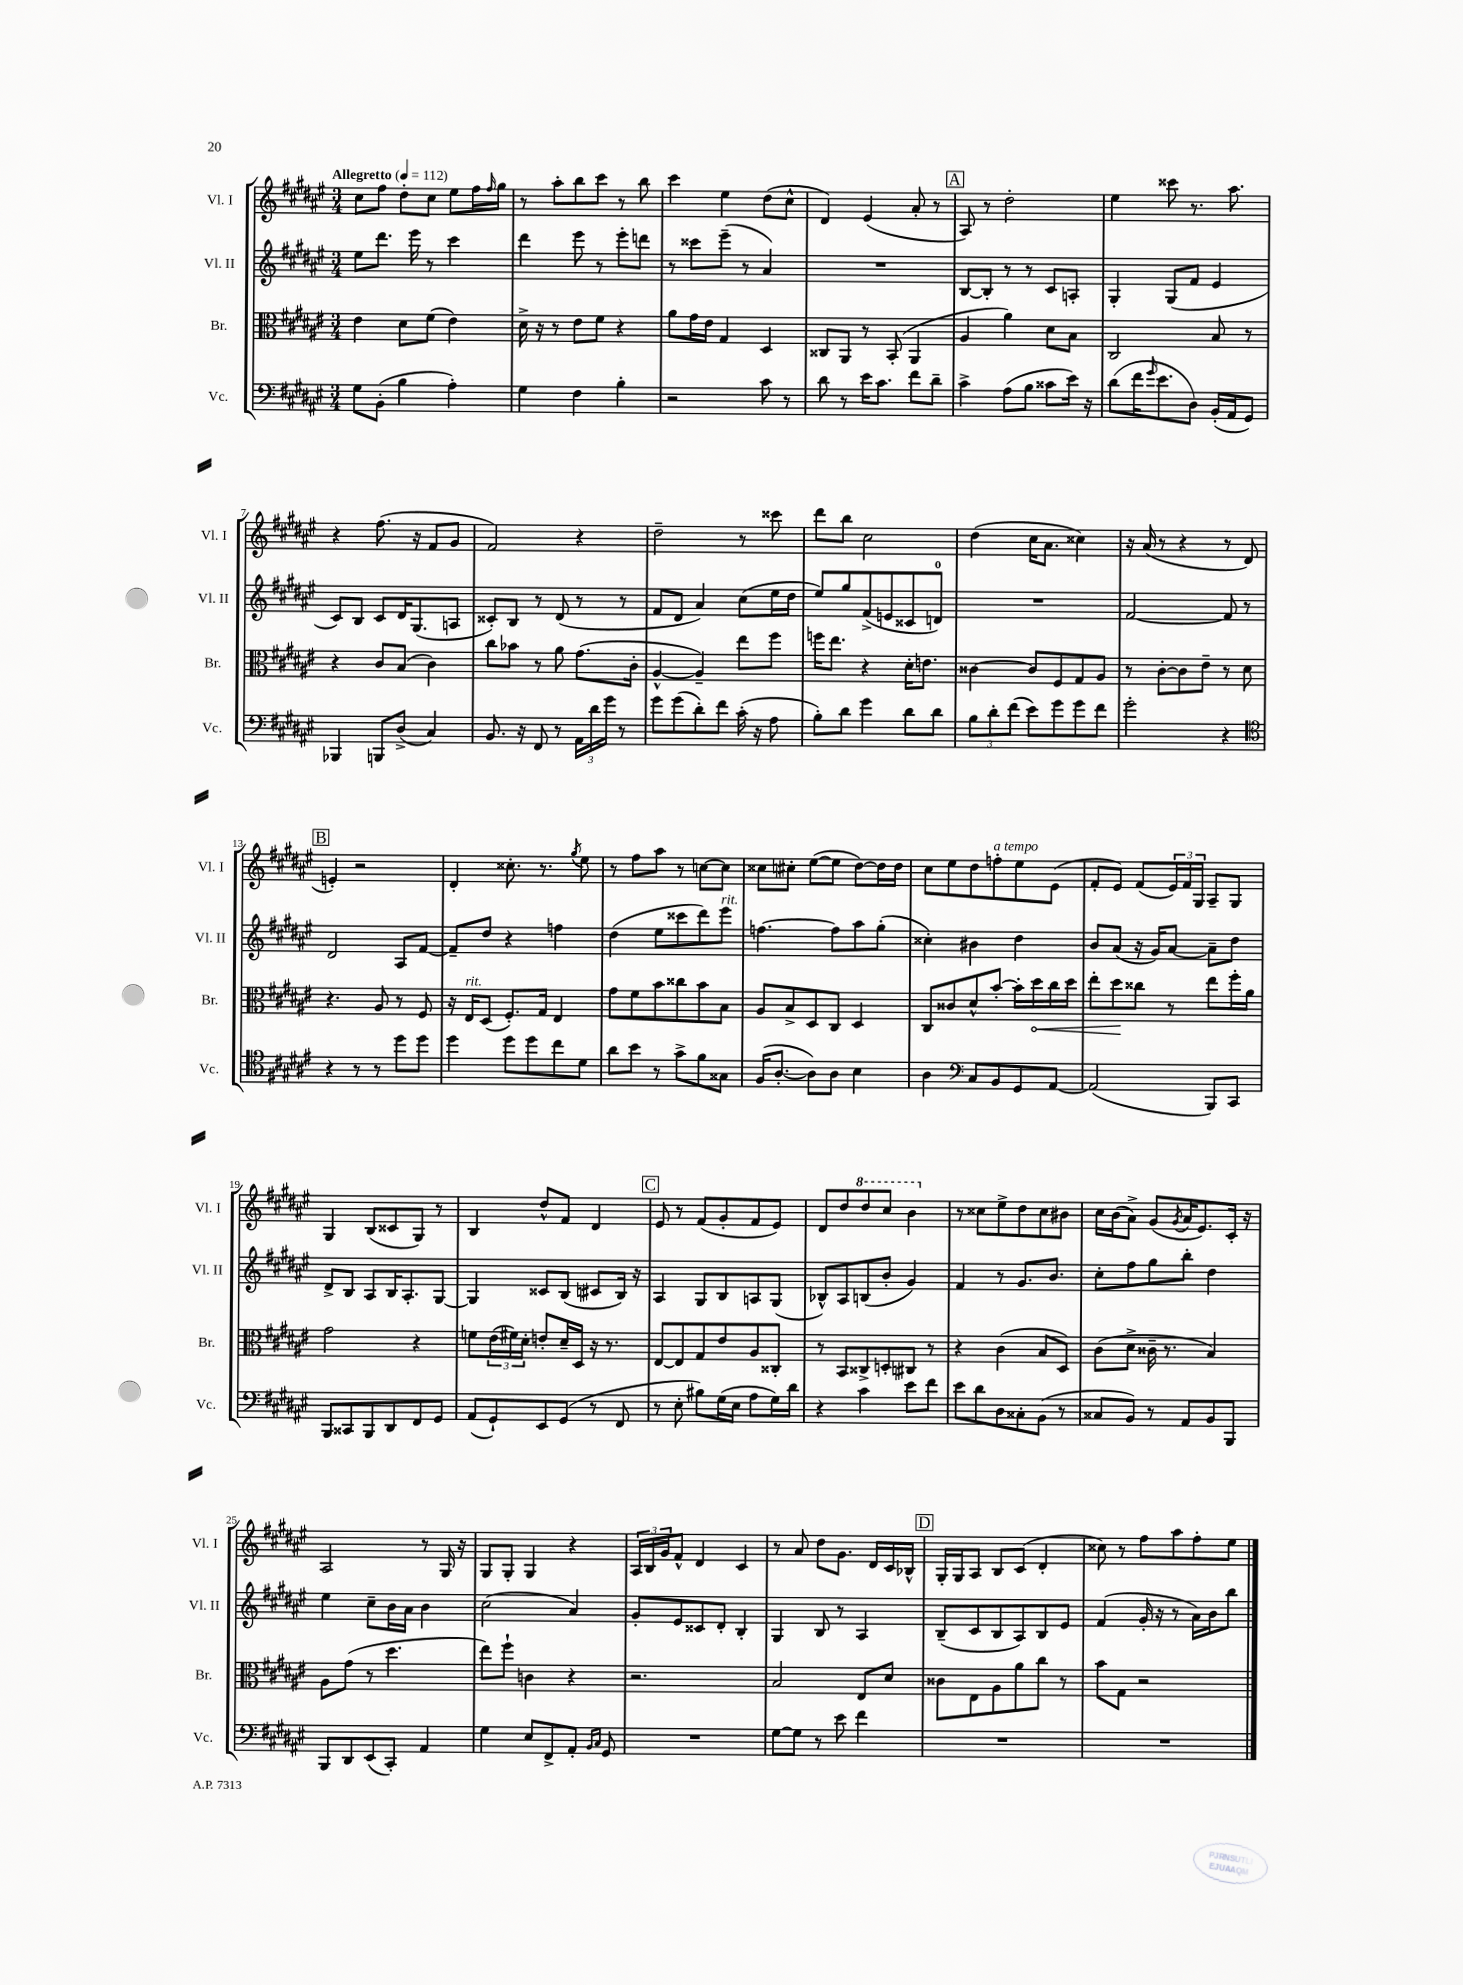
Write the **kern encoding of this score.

**kern	**kern	**kern	**kern
*staff4	*staff3	*staff2	*staff1
*clefF4	*clefC3	*clefG2	*clefG2
*k[f#c#g#d#a#e#]	*k[f#c#g#d#a#e#]	*k[f#c#g#d#a#e#]	*k[f#c#g#d#a#e#]
*M3/4	*M3/4	*M3/4	*M3/4
*MM112	*MM112	*MM112	*MM112
8G#	4e#	8ee#	8cc#
(8BB'	.	8.ddd#	8ff#
4B	8d#	.	8dd#'
.	.	16eee#	.
.	(8f#	8r	8cc#
4A#')	4e#)	4ccc#	8ee#
.	.	.	16ff#
.	.	.	16qqff#
.	.	.	16gg#
=	=	=	=
4G#	16d#^	4ddd#	8r
.	16r	.	.
.	8r	.	8aa#'
4F#	8e#	8eee#	8bb
.	8f#	8r	8ccc#
4B'	4r	8eee#'	8r
.	.	8ddd	8bb
=	=	=	=
2r	8a#	8r	4ccc#
.	16g#	8ccc##	.
.	16e#	.	.
.	4G#	(8eee#~	4ee#
.	.	8r	.
8c#	4D#	4a#)	(8dd#
8r	.	.	8cc#^^
=	=	=	=
8d#	8C##	2.r	4d#)
8r	8AA#	.	.
16e#	8r	.	(4e#
8.c#	.	.	.
.	(8BB'	.	.
8f#	4AA#	.	8a#'
8d#~	.	.	8r
=	=	=	=
4c#^	4A#	[8B	8A#)
.	.	8B']	8r
(8A#	4a#)	8r	2dd#'
8B	.	8r	.
8c##	8d#	8c#	.
16e#)	8B	8A'	.
16r	.	.	.
=	=	=	=
(8d#	2C#	4G#'	4ee#
16f#	.	.	.
16qqg#	.	.	.
8.e#	.	.	.
.	.	(8G#	8ccc##
8D#)	.	8f#	8.r
(16BB'	8B	4e#	.
16AA#	.	.	8.aa#
8GG#)	8r	.	.
=	=	=	=
4BBB-	4r	8c#)	4r
.	.	8B	.
8BBB	8c#	8c#	(8.ff#
(8D#^	(8B	16d#	.
.	.	(8.G#	16r
4C#)	4c#)	.	8f#
.	.	8A	8g#
=	=	=	=
8.BB	8cc#	8c##')	2f#)
.	8b-	8B	.
16r	.	.	.
8FF#	8r	8r	.
8r	8a#	(8d#	.
24AA#	(8.g#	8r	4r
24d#	.	.	.
24g#	.	.	.
8r	.	8r	.
.	16c#'	.	.
=	=	=	=
8g#	[4A#^^	8f#	2dd#~
(8g#	.	8d#	.
8d#')	4A#~])	4a#)	.
8f#	.	.	.
(16c#'	8ee#	(8cc#	8r
16r	.	.	.
8A#	8ff#	16ee#	8ccc##
.	.	16dd#	.
=	=	=	=
8B')	16ff	8ee#)	8ddd#
.	8.ee#	.	.
8d#	.	8gg#	8bb
4g#	4r	(8f#^	2cc#
.	.	8e	.
8d#	16d#'	8c##	.
.	8.e	.	.
8d#	.	8d)	.
=	=	=	=
12B	[4c##	2.r	(4dd#
12d#'	.	.	.
(12f#	.	.	.
8e#)	8c##]	.	16cc#
.	.	.	8.a#
8g#	8F#	.	.
8g#	8G#	.	4cc##)
8f#	8A#	.	.
=	=	=	=
2g#'	8r	[2f#	16r
.	.	.	(16a#
.	[8c#'	.	8r
.	8c#]	.	4r
.	8e#~	.	.
4r	8r	8f#]	8r
.	8d#	8r	8d#
=	=	=	=
*clefC4	*	*	*
4r	4.r	2d#	4e')
8r	.	.	2r
8r	8A#	.	.
8dd#	8r	8A#	.
8dd#	8F#	[8f#	.
=	=	=	=
4dd#	16r	8f#~]	4d#'
.	16E#	.	.
.	(8D#	8dd#	.
8dd#	8.F#')	4r	8.cc##'
8dd#	.	.	.
.	16G#	.	8.r
8cc#	4E#	4ff	.
.	.	.	8qgg#
8d#	.	.	8ee#
=	=	=	=
8a#	8g#	(4dd#	8r
8b	8f#	.	8ff#
8r	8b	8ee#	8aa#
8g#^	8cc##	8ccc##	8r
8f#	8b	8ddd#)	[8cc
8G##	8B	8eee#	8cc]
=	=	=	=
(16F#	8A#	[4.ff	8cc##
[8.A#'	.	.	.
.	8B^	.	8cc#'
8A#])	8D#	.	([8ee#
8A#	8C#	8ff]	8ee#]
4B	4D#	8aa#	[8dd#)
.	.	(8gg#'	16dd#]
.	.	.	16dd#
=	=	=	=
4A#	8C#	4cc##')	8cc#
.	8c##	.	8ee#
*clefF4	*	*	*
8C#	8d#^^	4b#	8dd#
8BB	[8b'	.	8ff'
8GG#	16b']	4dd#	8ee#
.	16dd#	.	.
[8AA#	16cc#	.	(8e#
.	16dd#	.	.
=	=	=	=
(2AA#]	8ee#'	8b	8f#'
.	8dd#	(8a#	8e#)
.	8cc##	16r	(8f#
.	.	16g#)	.
.	8r	[8a#	24e#)
.	.	.	24f#
.	.	.	24G#
8BBB)	8ee#	8a#~]	8A#~
8CC#	16ff#'	8dd#	8G#
.	16a#	.	.
=	=	=	=
8BBB	2g#	8d#^	4G#
8CC##	.	8B	.
8BBB	.	8A#	(8B
8DD#	.	16B	8c##
.	.	8.A#'	.
8FF#	4r	.	8G#)
8GG#	.	[8G#	8r
=	=	=	=
(8AA#	8f	4G#]	4B
8GG#`)	(24e#	.	.
.	24f#)	.	.
.	24d#'	.	.
8EE#	8e'	8c##	8dd#^^
(8GG#	16d#~	(8B	8f#
.	16D#	.	.
8r	16r	8c#	4d#
.	8.r	.	.
8FF#	.	16B)	.
.	.	16r	.
=	=	=	=
8r	[8E#	4A#	8e#
8E#'	8E#]	.	8r
8B#)	8G#	8G#	(8f#
(16G#	8e#	8B	8g#'
16E#	.	.	.
8A#	8A#	8A	8f#
16G#)	8C##'	(8G#	8e#)
16d#	.	.	.
=	=	=	=
4r	8r	8B-^^)	8d#
.	8BB	8A#	8dd#
4c#	8C##^	(8B	8ddd#
.	8D'	8b'	8ccc#
8e#	8C#	4g#)	4bb
8f#	8r	.	.
=	=	=	=
8e#	4r	4f#	8r
8d#	.	.	8cc##
8D#	(4c#	8r	8ee#^
8C##'	.	8.g#	8dd#
(8BB	8B	.	8cc##
.	.	8.b	.
8r	8D#)	.	8b#
=	=	=	=
8C##	(8c#	8cc#'	16cc#
.	.	.	(16b
8BB)	8d#^	8ff#	8a#^)
8r	16c##~	8gg#	(8g#
.	8.r	.	.
.	.	.	8qg#
8AA#	.	8bb'	16a#
.	.	.	8.e#)
8BB	4B)	4dd#	.
8BBB	.	.	16c#'
.	.	.	16r
=	=	=	=
8BBB	8A#	4ee#	2A#
8DD#	(8g#	.	.
(8EE#	8r	8cc#~	.
8CC#')	4.dd#	16b	.
.	.	16a#	.
4AA#	.	4b	8r
.	.	.	16G#
.	.	.	16r
=	=	=	=
4G#	8ee#)	(2cc#	8G#
.	8ff#`	.	8G#'
8E#	4c	.	4G#
8FF#^	.	.	.
8AA#'	4r	4a#)	4r
16qqBB	.	.	.
16qqC#	.	.	.
8GG#	.	.	.
=	=	=	=
2.r	2.r	8g#'	24A#
.	.	.	24B
.	.	.	24g#
.	.	8e#	8f#^^
.	.	8c##	4d#
.	.	8d#'	.
.	.	4B'	4c#
=	=	=	=
[8G#	2B	4G#	8r
8G#]	.	.	8a#
8r	.	8B	8dd#
8e#	.	8r	8.g#
4f#	8E#	4A#	.
.	.	.	16d#
.	8d#	.	16c#
.	.	.	16B-^^
=	=	=	=
2.r	8c##	(8B~	16G#'
.	.	.	16G#
.	8E#	8c#	8A#
.	8A#	8B	8B
.	8a#	8A#)	(8c#
.	8cc#	8B	4d#'
.	8r	8e#	.
=	=	=	=
2.r	8b	(4f#	8cc##)
.	8G#	.	8r
.	2r	16g#'	8ff#
.	.	16r	.
.	.	8r	8aa#
.	.	16a#)	8ff#'
.	.	16b	.
.	.	8bb	8ee#
==	==	==	==
*-	*-	*-	*-
